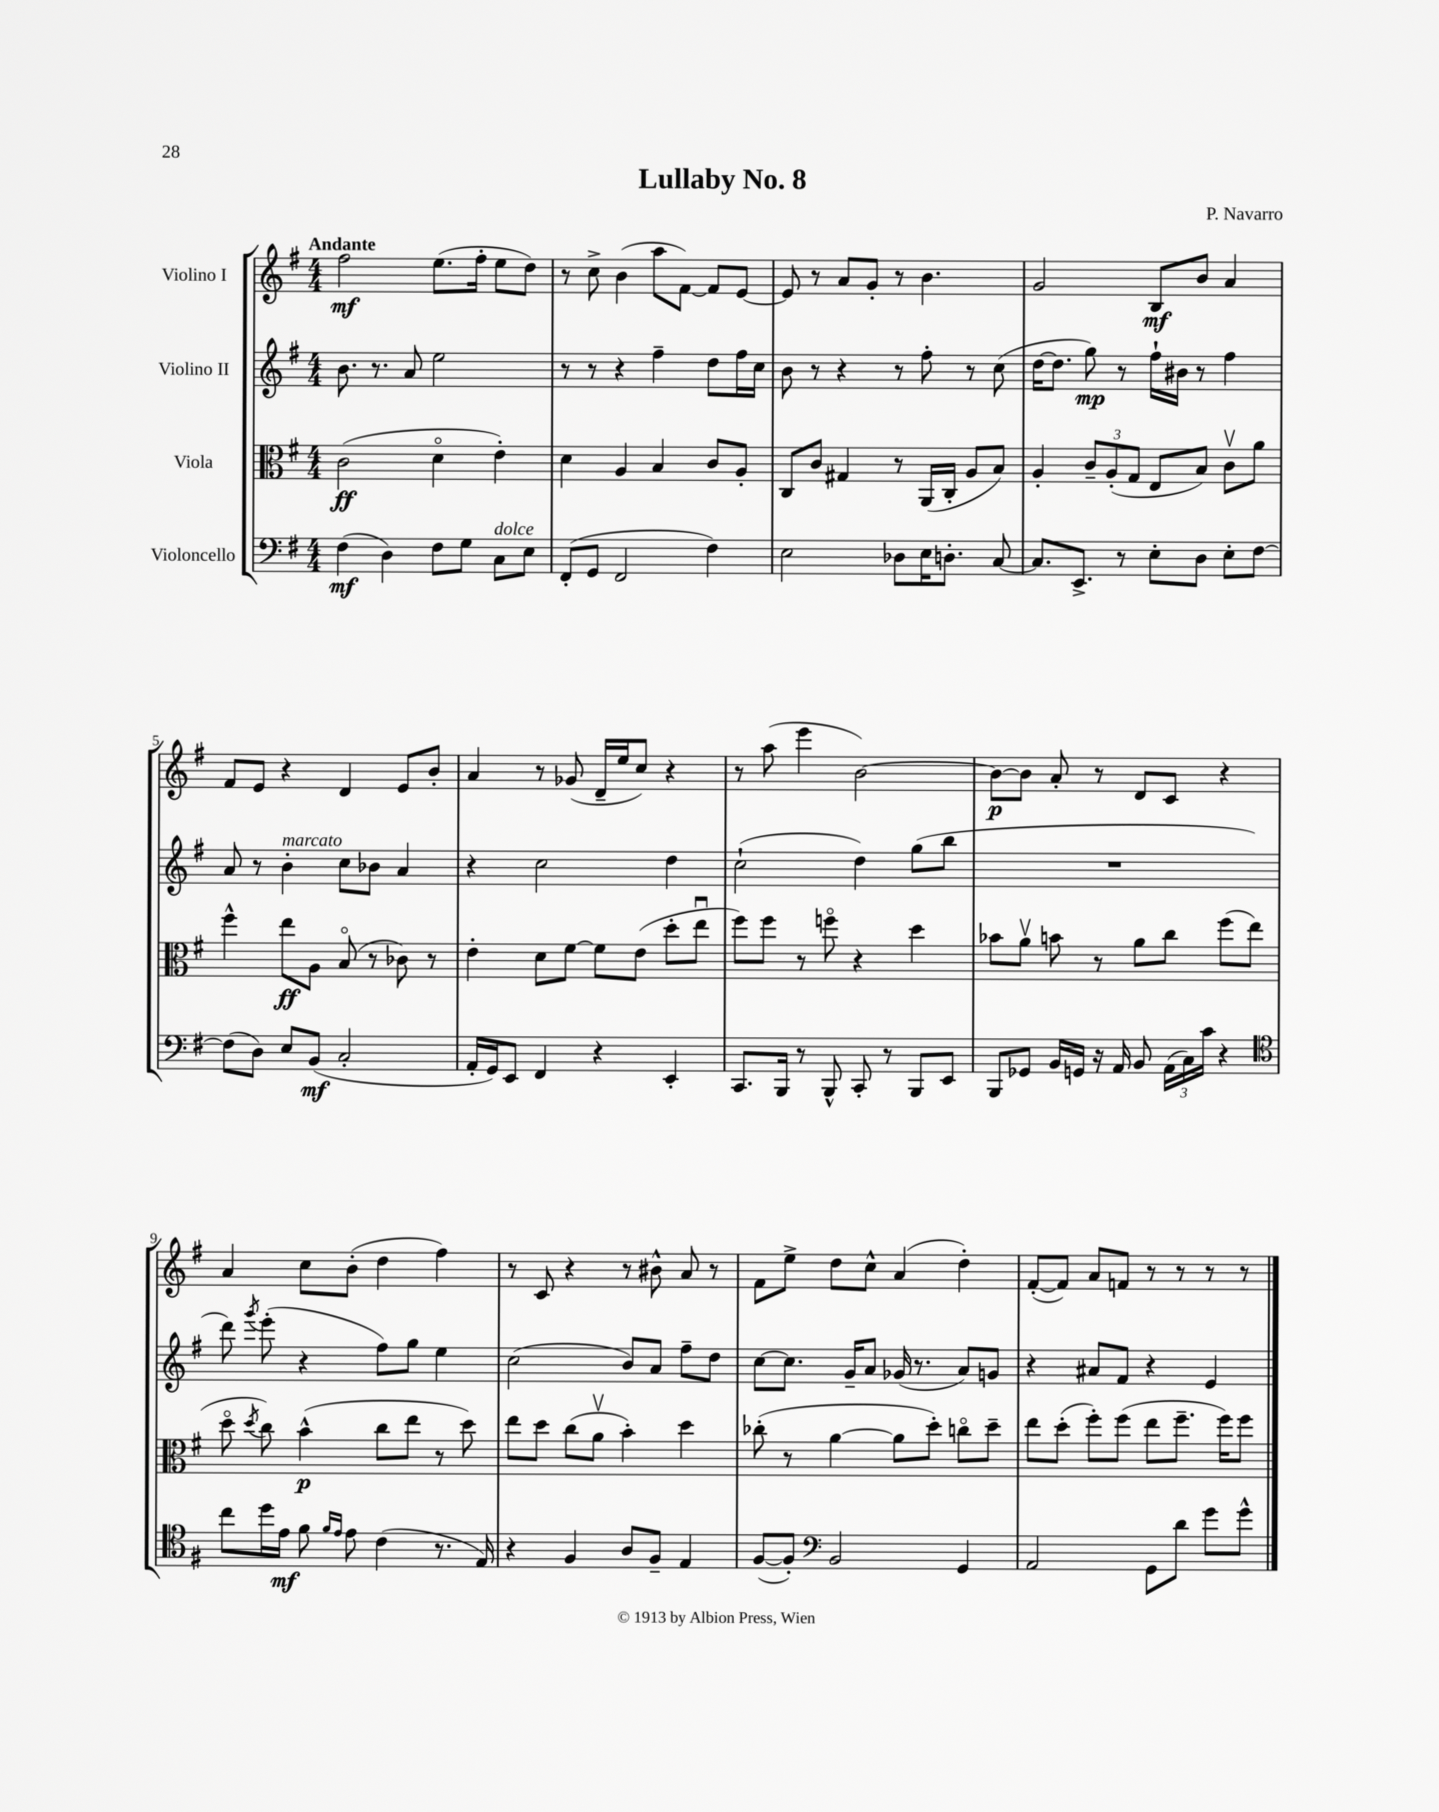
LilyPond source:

\header { title = "Lullaby No. 8" composer = "P. Navarro" }
<<
\new StaffGroup <<
\new Staff = "s0" \with { instrumentName = "Violino I" } {
    \clef treble \key g \major \numericTimeSignature \time 4/4 \tempo "Andante"
    \autoBeamOff fis''2\mf e''8.[( fis''16]-. e''8[ d''8]) |
    r8 c''8-> b'4( a''8[ fis'8]~) fis'8[ e'8]~ |
    e'8 r8 a'8[ g'8]-. r8 b'4. |
    g'2 b8[\mf b'8] a'4 |
    fis'8[ e'8] r4 d'4 e'8[ b'8]-. |
    a'4 r8 ges'8( d'16[-- e''16 c''8]) r4 |
    r8 a''8( e'''4 b'2~) |
    b'8[~\p b'8] a'8-. r8 d'8[ c'8] r4 |
    a'4 c''8[ b'8]-.( d''4 fis''4) |
    r8 c'8 r4 r8 bis'8-^ a'8 r8 |
    fis'8[ e''8]-> d''8[ c''8]-^ a'4( d''4-.) |
    fis'8[~-.( fis'8]) a'8[ f'8] r8 r8 r8 r8 \bar "|." |
}
\new Staff = "s1" \with { instrumentName = "Violino II" } {
    \clef treble \key g \major \numericTimeSignature \time 4/4
    \autoBeamOff b'8. r8. a'8 e''2 |
    r8 r8 r4 fis''4-- d''8[ fis''16 c''16] |
    b'8 r8 r4 r8 fis''8-. r8 c''8( |
    d''16[~ d''8.] g''8\mp) r8 fis''16[-! bis'16] r8 fis''4 |
    a'8 r8 b'4-.^\markup { \italic "marcato" } c''8[ bes'8] a'4 |
    r4 c''2 d''4 |
    c''2-!( d''4) g''8[( b''8] |
    R1 |
    d'''8) \acciaccatura { g'''8 } e'''8-.( r4 fis''8[) g''8] e''4 |
    c''2( b'8[) a'8] fis''8[-- d''8] |
    c''8[~ c''8.] g'16[-- a'8] ges'16( r8. a'8[) g'8] |
    r4 ais'8[ fis'8] r4 e'4 \bar "|." |
}
\new Staff = "s2" \with { instrumentName = "Viola" } {
    \clef alto \key g \major \numericTimeSignature \time 4/4
    \autoBeamOff c'2\ff( d'4\flageolet e'4-.) |
    d'4 a4 b4 c'8[ a8]-. |
    c8[ c'8] gis4 r8 a,16[( c16]-. a8[ b8]) |
    a4-. \tuplet 3/2 { c'8[-- a8-.( g8] } e8[ b8]) c'8[\upbow a'8] |
    fis''4-^ e''8[\ff a8] b8\flageolet( r8 ces'8) r8 |
    e'4-. d'8[ fis'8]~ fis'8[ e'8]( d''8[-. e''8]\downbow |
    fis''8[) fis''8] r8 f''8\flageolet r4 d''4 |
    bes'8[ a'8]\upbow b'8 r8 a'8[ c''8] fis''8[( e''8] |
    d''8\flageolet \acciaccatura { d''8 } c''8) b'4-^\p( c''8[ e''8] r8 d''8) |
    e''8[ d''8] c''8[( a'8]\upbow b'4-.) d''4 |
    ces''8-.( r8 a'4~ a'8[ d''8]-.) c''8[\flageolet d''8]-- |
    e''8[ d''8]-.( fis''8[-.) fis''8]( e''8[ fis''8.]-- fis''16[) fis''8] \bar "|." |
}
\new Staff = "s3" \with { instrumentName = "Violoncello" } {
    \clef bass \key g \major \numericTimeSignature \time 4/4
    \autoBeamOff fis4\mf( d4) fis8[ g8] c8[^\markup { \italic "dolce" } e8] |
    fis,8[-.( g,8] fis,2 fis4) |
    e2 des8[ e16 d8.]-. c8~ |
    c8.[ e,8.]-> r8 e8[-. d8] e8[-. fis8]~ |
    fis8[( d8]) e8[ b,8]\mf( c2-. |
    a,16[-. g,16) e,8] fis,4 r4 e,4-. |
    c,8.[ b,,16] r8 b,,8-^ c,8-. r8 b,,8[ e,8] |
    b,,8[ ges,8] b,16[ g,16] r16 a,16 b,8 \tuplet 3/2 { a,16[( c16) c'16] } r4 |
    \clef tenor c''8[ d''16 e'16]\mf fis'8 \grace { fis'16[ e'16] } e'8 c'4( r8. e16) |
    r4 fis4 a8[ fis8]-- e4 |
    fis8[~( fis8]-.) \clef bass b,2 g,4 |
    a,2 g,8[ d'8] g'8[ g'8]-^ \bar "|." |
}
>>
>>
